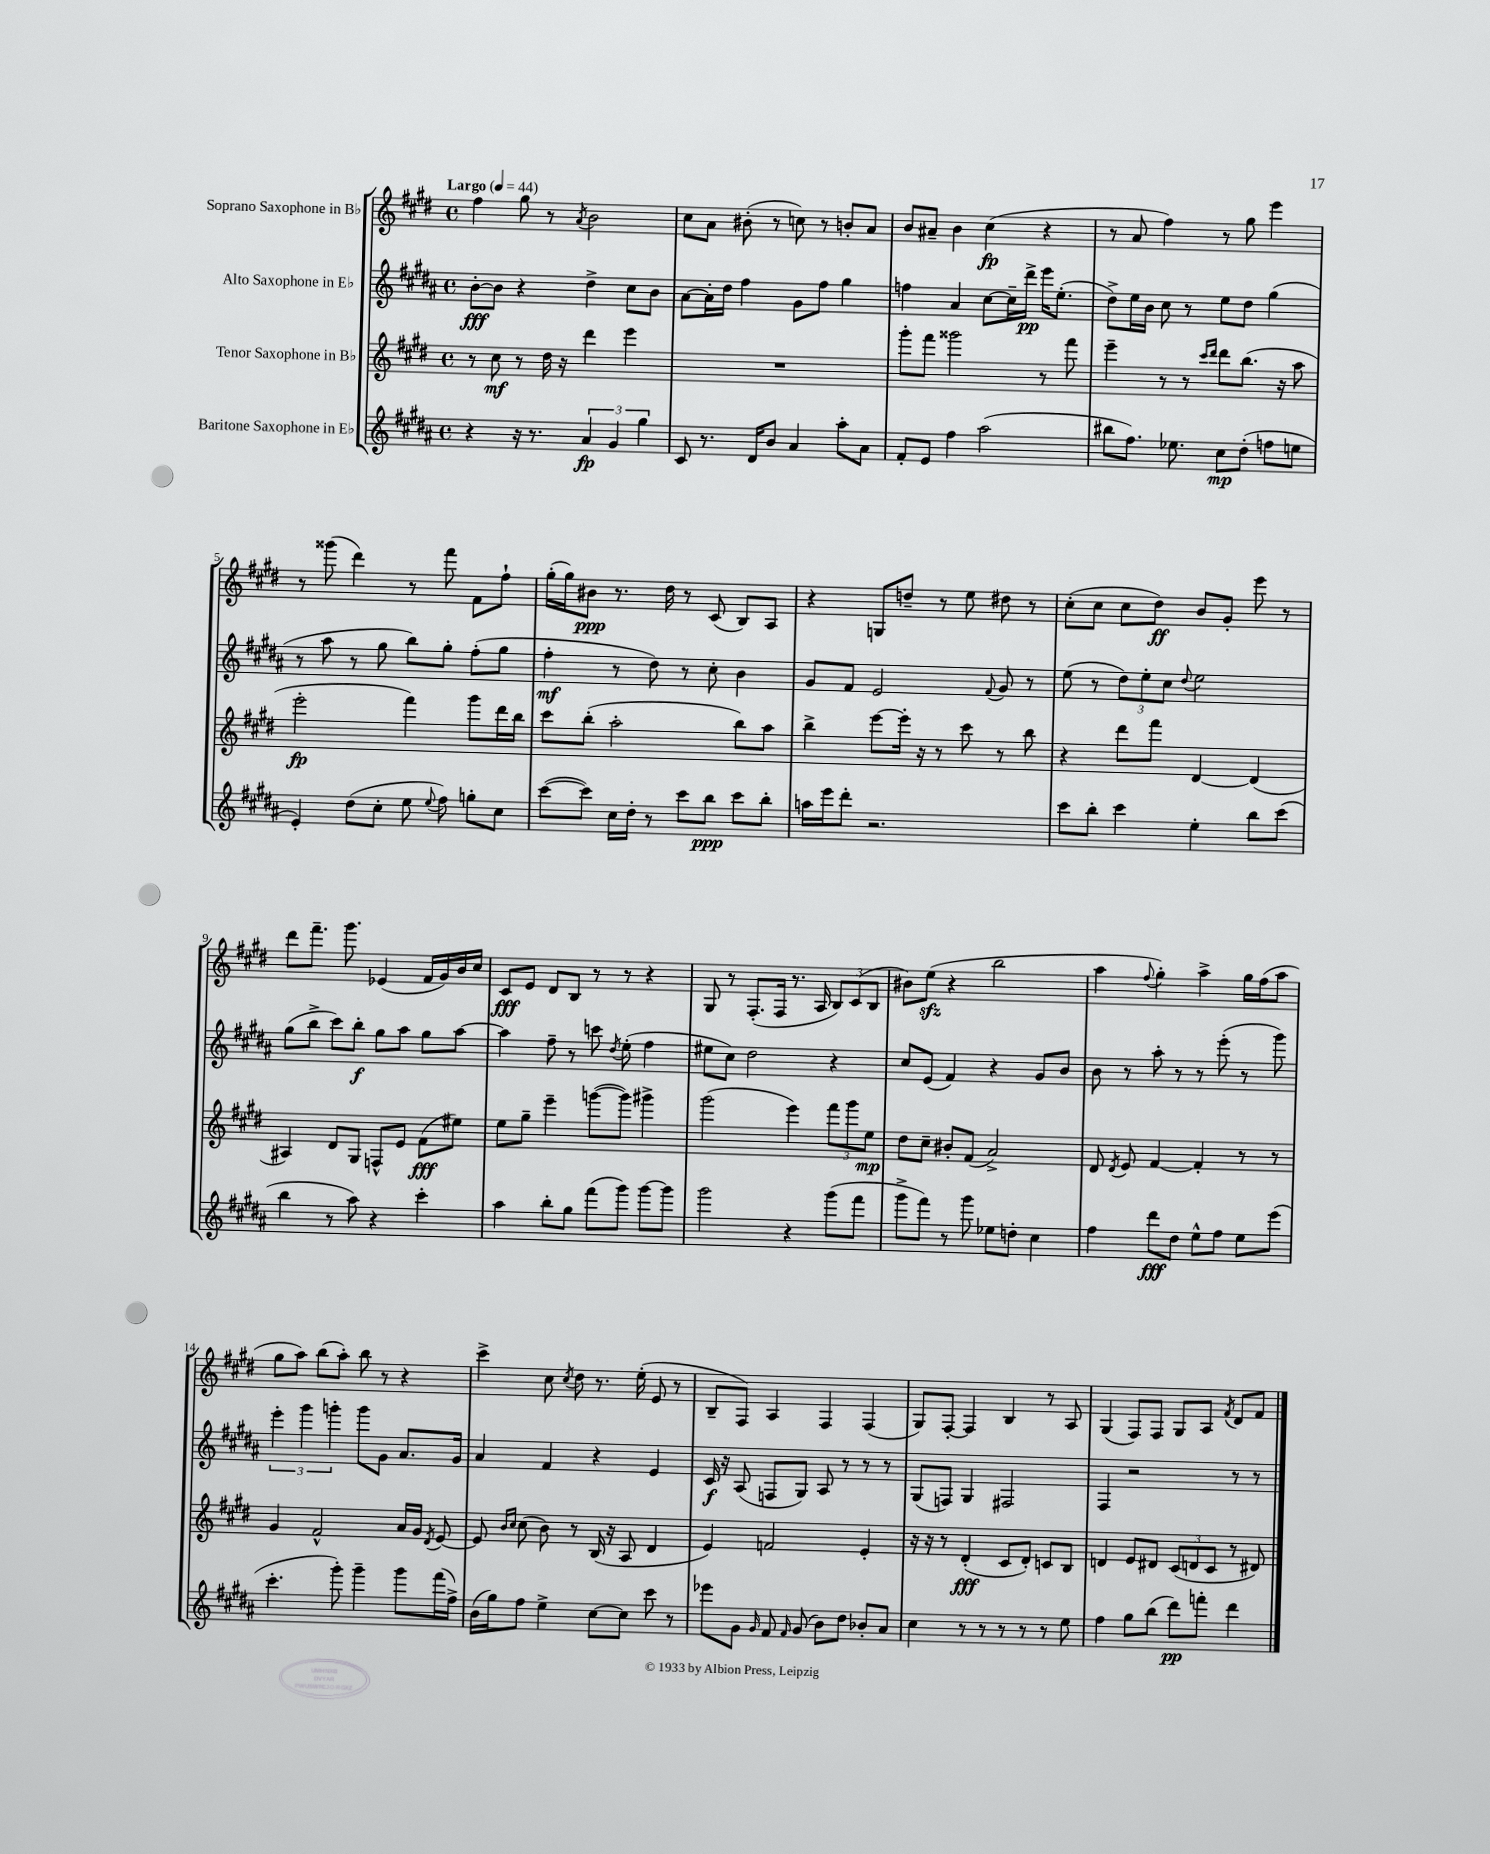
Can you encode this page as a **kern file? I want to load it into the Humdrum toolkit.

**kern	**dynam	**kern	**dynam	**kern	**dynam	**kern	**dynam
*part4	*part4	*part3	*part3	*part2	*part2	*part1	*part1
*staff4	*staff4	*staff3	*staff3	*staff2	*staff2	*staff1	*staff1
*I"Baritone Saxophone in E♭	*	*I"Tenor Saxophone in B♭	*	*I"Alto Saxophone in E♭	*	*I"Soprano Saxophone in B♭	*
*clefG2	*	*clefG2	*	*clefG2	*	*clefG2	*
*k[f#c#g#d#a#]	*	*k[f#c#g#d#]	*	*k[f#c#g#d#a#]	*	*k[f#c#g#d#]	*
*M4/4	*	*M4/4	*	*M4/4	*	*M4/4	*
*met(c)	*	*met(c)	*	*met(c)	*	*met(c)	*
*MM44	*	*MM44	*	*MM44	*	*MM44	*
=1	=1	=1	=1	=1	=1	=1	=1
!	!	!	!	!	!	!LO:TX:a:B:t=Largo	!
4r	.	8r	.	[8b'\L	fff	4ff#\	.
.	.	8cc#\	mf	8b\J]	.	.	.
16r	.	8r	.	4r	.	8gg#\	.
8.r	.	.	.	.	.	.	.
.	.	16dd#\	.	.	.	8r	.
.	.	16r	.	.	.	.	.
.	.	.	.	.	.	8qa/	.
6a#/	fp	4ddd#\	.	4dd#^\	.	2b\	.
6g#/	.	.	.	.	.	.	.
.	.	4eee\	.	8cc#\L	.	.	.
6gg#\	.	.	.	.	.	.	.
.	.	.	.	8b\J	.	.	.
=2	=2	=2	=2	=2	=2	=2	=2
8c#/	.	1r	.	[8a#\L	.	8cc#\L	.
8.r	.	.	.	16a#'\L]	.	8a\J	.
.	.	.	.	16dd#\JJ	.	.	.
.	.	.	.	4ff#\	.	(8b#X'\	.
16d#/KL	.	.	.	.	.	.	.
8b/J	.	.	.	.	.	8r	.
4a#/	.	.	.	8g#\L	.	8ccn\)	.
.	.	.	.	8ff#\J	.	8r	.
8aa#'\L	.	.	.	4gg#\	.	8bn'/L	.
8a#\J	.	.	.	.	.	8a/J	.
=3	=3	=3	=3	=3	=3	=3	=3
8f#'/L	.	8ggg#'\L	.	4ffn\	.	8b/L	.
8e/J	.	8fff#\J	.	.	.	8a#X~/J	.
4ff#\	.	2ggg##X\	.	4a#/	.	4b\	.
(2aa#\	.	.	.	[8cc#\L	.	(4cc#\	fp
.	.	.	.	16cc#~\L]	.	.	.
.	.	.	.	16ddd#^\JJ	pp	.	.
.	.	8r	.	16eee\KL	.	4r	.
.	.	.	.	(8.ee'\J	.	.	.
.	.	8fff#\	.	.	.	.	.
=4	=4	=4	=4	=4	=4	=4	=4
8bb#X\L	.	4eee~\	.	8dd#^\L)	.	8r	.
8.ff#\J)	.	.	.	16ee\L	.	8a/	.
.	.	.	.	16b\JJ	.	.	.
.	.	8r	.	8cc#\	.	4ff#\)	.
8.ee-X\	.	.	.	.	.	.	.
.	.	8r	.	8r	.	.	.
.	.	16qqccc#/LL	.	.	.	.	.
.	.	16qqddd#/JJ	.	.	.	.	.
8cc#\L	mp	8ddd#\L	.	8ee\L	.	8r	.
(8dd#'\J	.	(8.bb\J	.	8dd#\J	.	8gg#\	.
8ffn\L	.	.	.	(4gg#\	.	4eee\	.
.	.	16r	.	.	.	.	.
8een\J	.	8aa\	.	.	.	.	.
!!LO:LB:g=z
=5	=5	=5	=5	=5	=5	=5	=5
4e'/)	.	2eee'\	fp	8r	.	8r	.
.	.	.	.	8aa#\	.	(8ggg##X\	.
(8dd#\L	.	.	.	8r	.	4ddd#\)	.
8cc#'\J	.	.	.	8gg#\	.	.	.
8ee\	.	4fff#\)	.	8bb\L)	.	8r	.
8qqee/	.	.	.	.	.	.	.
8ff#\)	.	.	.	8gg#'\J	.	8fff#\	.
8ggn'\L	.	8ggg#\L	.	(8ff#'\L	.	8f#\L	.
8cc#\J	.	16ddd#\L	.	8gg#\J	.	8ff#`\J	.
.	.	16bb\JJ	.	.	.	.	.
=6	=6	=6	=6	=6	=6	=6	=6
([8ccc#\L	.	8ccc#\L	.	4ff#'\	mf	(16gg#'\LL	.
.	.	.	.	.	.	16gg#\J)	.
8ccc#\J])	.	(8bb'\J	.	.	.	8b#X\J	ppp
16cc#\LL	.	2aa'\	.	8r	.	8.r	.
16dd#'\JJ	.	.	.	.	.	.	.
8r	.	.	.	8dd#\)	.	.	.
.	.	.	.	.	.	16dd#\	.
8ccc#\L	.	.	.	8r	.	8r	.
8bb\J	ppp	.	.	8cc#'\	.	(8c#/	.
8ccc#\L	.	8bb\L)	.	4b\	.	8B/L)	.
8bb'\J	.	8aa\J	.	.	.	8A/J	.
=7	=7	=7	=7	=7	=7	=7	=7
16aan\LL	.	4bb^\	.	8g#/L	.	4r	.
16eee\J	.	.	.	.	.	.	.
8ddd#'\J	.	.	.	8f#/J	.	.	.
2.r	.	[8eee\L	.	2e/	.	8Gn/L	.
.	.	16eee'\Jk]	.	.	.	8ddn~/J	.
.	.	16r	.	.	.	.	.
.	.	8r	.	.	.	8r	.
.	.	8ccc#\	.	.	.	8ee\	.
.	.	.	.	8qqf#/	.	.	.
.	.	8r	.	8g#/	.	8dd#X\	.
.	.	8bb\	.	8r	.	8r	.
=8	=8	=8	=8	=8	=8	=8	=8
8ccc#\L	.	4r	.	(8ee\	.	(8cc#'\L	.
8bb'\J	.	.	.	8r	.	8cc#\J	.
4ccc#\	.	8ddd#\L	.	12dd#\L)	.	8cc#\L	.
.	.	.	.	12ee'\	.	.	.
.	.	8fff#\J	.	.	.	8dd#\J)	ff
.	.	.	.	12cc#\J	.	.	.
.	.	.	.	8qqdd#/	.	.	.
4ee'\	.	[4d#/	.	2ee\	.	8b/L	.
.	.	.	.	.	.	8g#'/J	.
8bb\L	.	(4d#/]	.	.	.	8eee\	.
(8ccc#\J	.	.	.	.	.	8r	.
!!LO:LB:g=z
=9	=9	=9	=9	=9	=9	=9	=9
4bb\	.	4A#X/)	.	(8gg#\L	.	8ddd#\L	.
.	.	.	.	8bb^\J	.	8.fff#~\J	.
8r	.	8d#/L	.	8ccc#\L)	.	.	.
.	.	.	.	.	.	8.ggg#\	.
8aa#\)	.	8G#/J	.	8bb'\J	f	.	.
4r	.	8Fn^^/L	.	8gg#\L	.	(4e-X/	.
.	.	8e/J	.	8aa#\J	.	.	.
4ccc#'\	.	(8f#\L	fff	8gg#\L	.	16f#/LL	.
.	.	.	.	.	.	16g#/)	.
.	.	8ee#X\J)	.	[8aa#\J	.	16b/	.
.	.	.	.	.	.	16cc#/JJ	.
=10	=10	=10	=10	=10	=10	=10	=10
4aa#\	.	8ee\L	.	4aa#\]	.	8c#/L	fff
.	.	8gg#~\J	.	.	.	8e/J	.
8bb'\L	.	4eee~\	.	8ff#~\	.	8d#/L	.
8gg#\J	.	.	.	8r	.	8B/J	.
(8fff#\L	.	([8gggn\L	.	8cccn\	.	8r	.
.	.	.	.	8qdd#/	.	.	.
8ggg#\J)	.	8ggg\J])	.	(8ee'\	.	8r	.
[8ggg#\L	.	4ggg#X^\	.	4ff#\	.	4r	.
8ggg#\J]	.	.	.	.	.	.	.
=11	=11	=11	=11	=11	=11	=11	=11
2ggg#\	.	(2ggg#\	.	8ee#X\L	.	8G#/	.
.	.	.	.	8cc#\J)	.	8r	.
.	.	.	.	2dd#\	.	(8.F#'/L	.
.	.	.	.	.	.	16F#/Jk	.
4r	.	4eee\)	.	.	.	8.r	.
.	.	.	.	.	.	16A/	.
(8ggg#\L	.	12fff#\L	.	4r	.	12B/L)	.
.	.	12ggg#\	.	.	.	(12c#/	.
8fff#\J	.	.	.	.	.	.	.
.	.	12ee\J	mp	.	.	12B/J	.
=12	=12	=12	=12	=12	=12	=12	=12
8ggg#^\L	.	8dd#\L	.	8cc#/L	.	8b#X\L)	.
8fff#\J)	.	8cc#~\J	.	(8e/J	.	(8eezz\J	.
8r	.	8b#X'/L	.	4f#/)	.	4r	.
8ggg#\	.	(8f#/J	.	.	.	.	.
8ee-X\L	.	2a^/)	.	4r	.	2bb\	.
8ddn'\J	.	.	.	.	.	.	.
4cc#\	.	.	.	8g#/L	.	.	.
.	.	.	.	8b/J	.	.	.
=13	=13	=13	=13	=13	=13	=13	=13
4ff#\	.	8d#/	.	8b\	.	4aa\	.
.	.	8qd#/	.	.	.	.	.
.	.	8e/	.	8r	.	.	.
.	.	.	.	.	.	8qqff#/	.
8ddd#\L	fff	[4f#/	.	8aa#'\	.	4gg#'\)	.
8dd#\J	.	.	.	8r	.	.	.
8ee^^\L	.	4f#'/]	.	8r	.	4aa^\	.
8ff#\J	.	.	.	(8eee'\	.	.	.
8ee\L	.	8r	.	8r	.	16gg#\LL	.
.	.	.	.	.	.	(16ff#\J	.
(8eee\J	.	8r	.	8ggg#\)	.	8aa\J	.
!!LO:LB:g=z
=14	=14	=14	=14	=14	=14	=14	=14
4.ccc#'\	.	4g#/	.	6eee'\	.	8gg#\L	.
.	.	.	.	.	.	8aa\J)	.
.	.	.	.	6ggg#\	.	.	.
.	.	2f#^^/	.	.	.	(8bb\L	.
.	.	.	.	6gggn'\	.	.	.
8ggg#'\)	.	.	.	.	.	8aa'\J)	.
4ggg#~\	.	.	.	8ggg\L	.	8bb\	.
.	.	.	.	8g#\J	.	8r	.
8ggg#\L	.	16a/LL	.	8.a#/L	.	4r	.
.	.	16g#/JJ	.	.	.	.	.
.	.	8qd#/	.	.	.	.	.
(16fff#\L	.	[8e/	.	.	.	.	.
16ff#^\JJ)	.	.	.	16g#/Jk	.	.	.
=15	=15	=15	=15	=15	=15	=15	=15
(16b\LL	.	8e/]	.	4a#/	.	4ccc#^\	.
16gg#\J)	.	.	.	.	.	.	.
.	.	16qqb/LL	.	.	.	.	.
.	.	16qqcc#/JJ	.	.	.	.	.
8ff#\J	.	(8cc#\	.	.	.	.	.
4ee^\	.	8b\)	.	4f#/	.	8cc#\	.
.	.	.	.	.	.	8qcc#/	.
.	.	8r	.	.	.	8dd#\	.
[8cc#\L	.	(16B/	.	4r	.	8.r	.
.	.	16r	.	.	.	.	.
8cc#\J]	.	8A/	.	.	.	.	.
.	.	.	.	.	.	(16ee'\	.
8ccc#\	.	4d#/	.	4e/	.	8e/	.
8r	.	.	.	.	.	8r	.
=16	=16	=16	=16	=16	=16	=16	=16
8eee-X\L	.	4e/)	.	16c#/	f	8B~/L	.
.	.	.	.	16r	.	.	.
8g#\J	.	.	.	(8A#/	.	8F#/J)	.
16qqg#/	.	.	.	.	.	.	.
8f#/	.	2fn/	.	8Fn/L	.	4A/	.
16qqf#/	.	.	.	.	.	.	.
(8g#/	.	.	.	8G#/J)	.	.	.
8b\L)	.	.	.	8A#/	.	4F#/	.
8dd#\J	.	.	.	8r	.	.	.
8b-X'/L	.	4e'/	.	8r	.	(4F#/	.
8a#/J	.	.	.	8r	.	.	.
=17	=17	=17	=17	=17	=17	=17	=17
4cc#\	.	16r	.	(8G#/L	.	8G#/L)	.
.	.	16r	.	.	.	.	.
.	.	8r	.	8Fn/J)	.	[8F#'/J	.
8r	.	(4d#'/	fff	4G#/	.	4F#/]	.
8r	.	.	.	.	.	.	.
8r	.	8c#/L	.	2F#X/	.	4B/	.
8r	.	8d#'/J)	.	.	.	.	.
8r	.	8cn/L	.	.	.	8r	.
8ee\	.	8B/J	.	.	.	8A/	.
=18	=18	=18	=18	=18	=18	=18	=18
4ff#\	.	4dn/	.	4F#/	.	(4G#/	.
8gg#\L	.	8e/L	.	2r	.	8F#/L)	.
(8bb\J	.	8d#X/J	.	.	.	8F#/J	.
8ddd#\L)	pp	(12c#/L	.	.	.	8G#/L	.
.	.	12dn/	.	.	.	.	.
8fffn'\J	.	.	.	.	.	8A/J	.
.	.	12c#/J	.	.	.	.	.
.	.	.	.	.	.	8qf#/	.
4ddd#\	.	8r	.	8r	.	8d#/L	.
.	.	8d#X/)	.	8r	.	8f#/J	.
==	==	==	==	==	==	==	==
*-	*-	*-	*-	*-	*-	*-	*-
